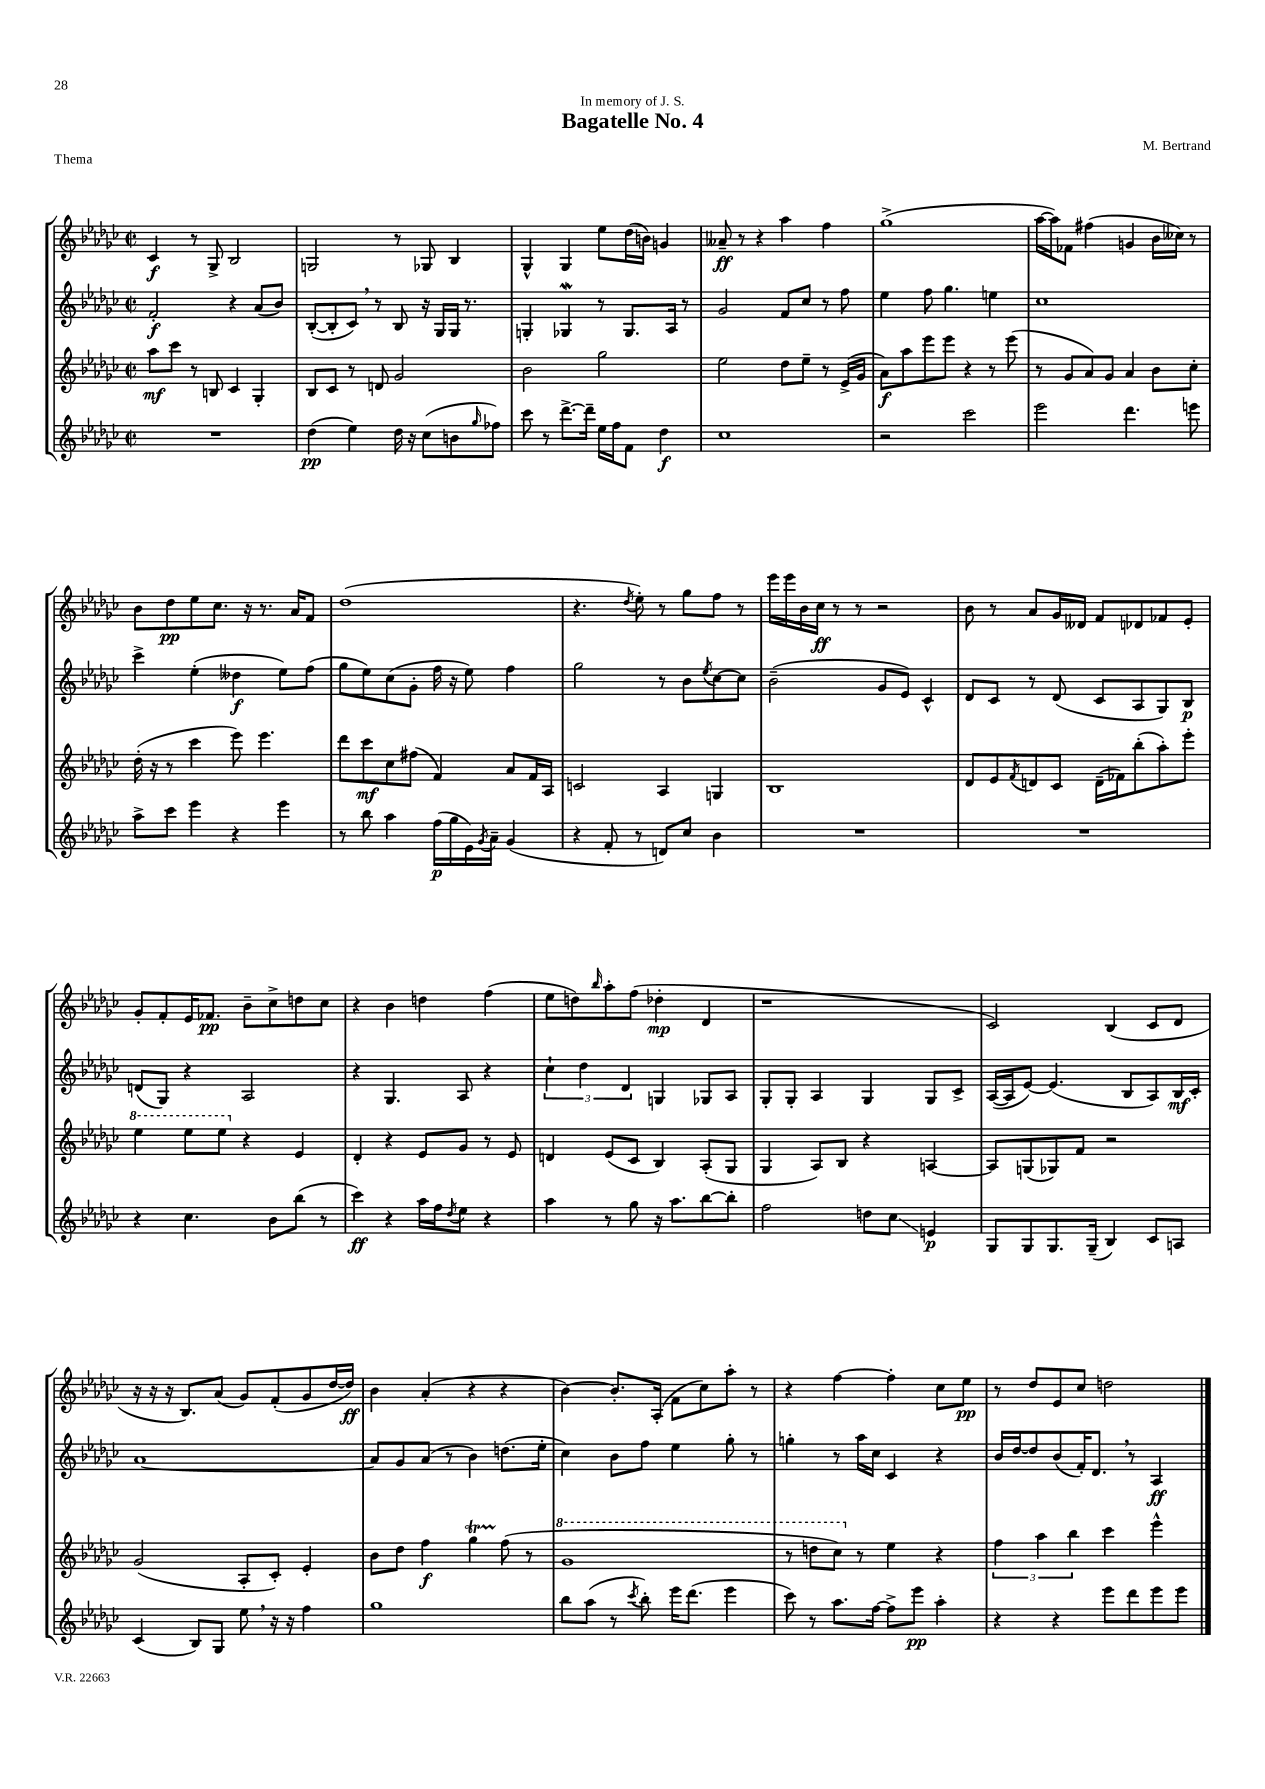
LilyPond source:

\header { title = "Bagatelle No. 4" composer = "M. Bertrand" dedication = "In memory of J. S." piece = "Thema" }
<<
\new StaffGroup <<
\new Staff = "s0" {
    \clef treble \key ges \major \defaultTimeSignature \time 2/2
    ces'4\f r8 ges8-> bes2 |
    g2 r8 ges8 bes4 |
    ges4-^ ges4 ees''8 des''16( b'16) g'4 |
    aeses'8--\ff r8 r4 aes''4 f''4 |
    ges''1->( |
    aes''16~ aes''16) fes'8 fis''4( g'4 bes'16 ceses''16) r8 |
    bes'8 des''8\pp ees''8 ces''8. r16 r8. aes'16 f'8 |
    des''1( |
    r4. \acciaccatura { des''8 } ees''8-.) r8 ges''8 f''8 r8 |
    ees'''16 ees'''16 bes'16 ces''16\ff r8 r8 r2 |
    bes'8 r8 aes'8 ges'16 deses'16 f'8 des'8 fes'8 ees'8-. |
    ges'8-. f'8-. ees'16 fes'8.\pp bes'8-- ces''8-> d''8 ces''8 |
    r4 bes'4 d''4 f''4( |
    ees''8 d''8) \grace { bes''16 } aes''8-. f''8( des''4-.\mp des'4 |
    r1 |
    ces'2) bes4( ces'8 des'8 |
    r16 r16 r16 bes8.) aes'8( ges'8) f'8-.( ges'8 des''16~ des''16\ff) |
    bes'4 aes'4-.( r4 r4 |
    bes'4~) bes'8.-. aes16-.( f'8 ces''8) aes''8-. r8 |
    r4 f''4~ f''4-. ces''8 ees''8\pp |
    r8 des''8 ees'8 ces''8 d''2 \bar "|." |
}
\new Staff = "s1" {
    \clef treble \key ges \major \defaultTimeSignature \time 2/2
    f'2-.\f r4 aes'8( bes'8) |
    bes8~-.( bes8-. ces'8) \breathe r8 bes8 r16 ges16 ges16 r8. |
    g4-. ges4\mordent r8 ges8. aes16 r8 |
    ges'2 f'8 ces''8 r8 f''8 |
    ees''4 f''8 ges''4. e''4 |
    ces''1 |
    ces'''4-> ees''4-.( deses''4\f ees''8) f''8( |
    ges''8 ees''8) ces''8( ges'8-. f''16 r16 ees''8) f''4 |
    ges''2 r8 bes'8 \acciaccatura { ees''8 } ces''8~ ces''8 |
    bes'2--( ges'8 ees'8) ces'4-^ |
    des'8 ces'8 r8 des'8( ces'8 aes8 ges8) bes8\p |
    d'8( ges8) r4 aes2 |
    r4 ges4. aes8 r4 |
    \tuplet 3/2 { ces''4-! des''4 des'4 } g4 ges8 aes8 |
    ges8-. ges8-. aes4 ges4 ges8 ces'8-> |
    aes16~( aes16 ees'8~) ees'4.( bes8 aes8) bes16\mf ces'16-. |
    aes'1~ |
    aes'8 ges'8 aes'8( r8 bes'4) d''8.( ees''16-. |
    ces''4) bes'8 f''8 ees''4 ges''8-. r8 |
    g''4-. r8 aes''16 ces''16 ces'4 r4 |
    bes'16 des''16~ des''8 bes'8( f'16-.) des'8. \breathe r8 aes4\ff \bar "|." |
}
\new Staff = "s2" {
    \clef treble \key ges \major \defaultTimeSignature \time 2/2
    aes''8\mf ces'''8 r8 b8 ces'4 ges4-. |
    bes8 ces'8 r8 d'8 ges'2 |
    bes'2 ges''2 |
    ees''2 des''8 ees''8-- r8 ees'16->( ges'16 |
    aes'8\f) aes''8 ees'''8 ees'''8 r4 r8 ees'''8( |
    r8 ges'8 aes'8) ges'8 aes'4 bes'8 ces''8-. |
    des''16-.( r16 r8 ces'''4 ees'''8) ees'''4. |
    des'''8 ces'''8\mf ces''8 fis''8( f'4) aes'8 f'16 aes16 |
    c'2 aes4 g4 |
    bes1 |
    des'8 ees'8 \acciaccatura { f'8 } d'8 ces'8 d'16--( fes'16) bes''8-.( aes''8-.) ees'''8-. |
    \ottava #1 ees'''4 ees'''8 ees'''8 \ottava #0 r4 ees'4 |
    des'4-. r4 ees'8 ges'8 r8 ees'8 |
    d'4 ees'8( ces'8 bes4) aes8-.( ges8 |
    ges4 aes8) bes8 r4 a4~ |
    a8 g8( ges8) f'8 r2 |
    ges'2( aes8-. ces'8-.) ees'4-. |
    bes'8 des''8 f''4\f ges''4\startTrillSpan f''8\stopTrillSpan( r8 |
    \ottava #1 ges''1 |
    r8 d'''8 ces'''8) \ottava #0 r8 ees''4 r4 |
    \tuplet 3/2 { f''4 aes''4 bes''4 } ces'''4 ees'''4-^ \bar "|." |
}
\new Staff = "s3" {
    \clef treble \key ges \major \defaultTimeSignature \time 2/2
    R1 |
    des''4\pp( ees''4) des''16 r16 ces''8( b'8 \grace { ges''16 } fes''8) |
    ces'''8 r8 des'''8.~-> des'''16-- ees''16 f''16 f'8 des''4\f |
    ces''1 |
    r2 ces'''2 |
    ees'''2 des'''4. e'''8 |
    aes''8-> ces'''8 ees'''4 r4 ees'''4 |
    r8 bes''8 aes''4 f''16\p( ges''16 ees'16) \acciaccatura { ges'8 } aes'16-- ges'4( |
    r4 f'8-. r8 d'8) ces''8 bes'4 |
    R1 |
    R1 |
    r4 ces''4. bes'8 bes''8( r8 |
    ces'''4\ff) r4 aes''16 f''16 \acciaccatura { des''8 } ees''8 r4 |
    aes''4 r8 ges''8 r16 aes''8. bes''8~ bes''8-. |
    f''2 d''8 ces''8\glissando e'4\p |
    ges8 ges8 ges8. ges16--( bes4) ces'8 a8 |
    ces'4( bes8) ges8 ees''8 \breathe r16 r16 f''4 |
    ges''1 |
    bes''8 aes''8( r8 \acciaccatura { ces'''8 } bes''8-.) ees'''16 des'''8.( ees'''4 |
    ces'''8) r8 aes''8. f''16~ f''8-> ees'''8\pp aes''4-. |
    r4 r4 ees'''8 des'''8 ees'''8 ees'''8 \bar "|." |
}
>>
>>
\layout { \context { \Score \remove "Bar_number_engraver" } }
